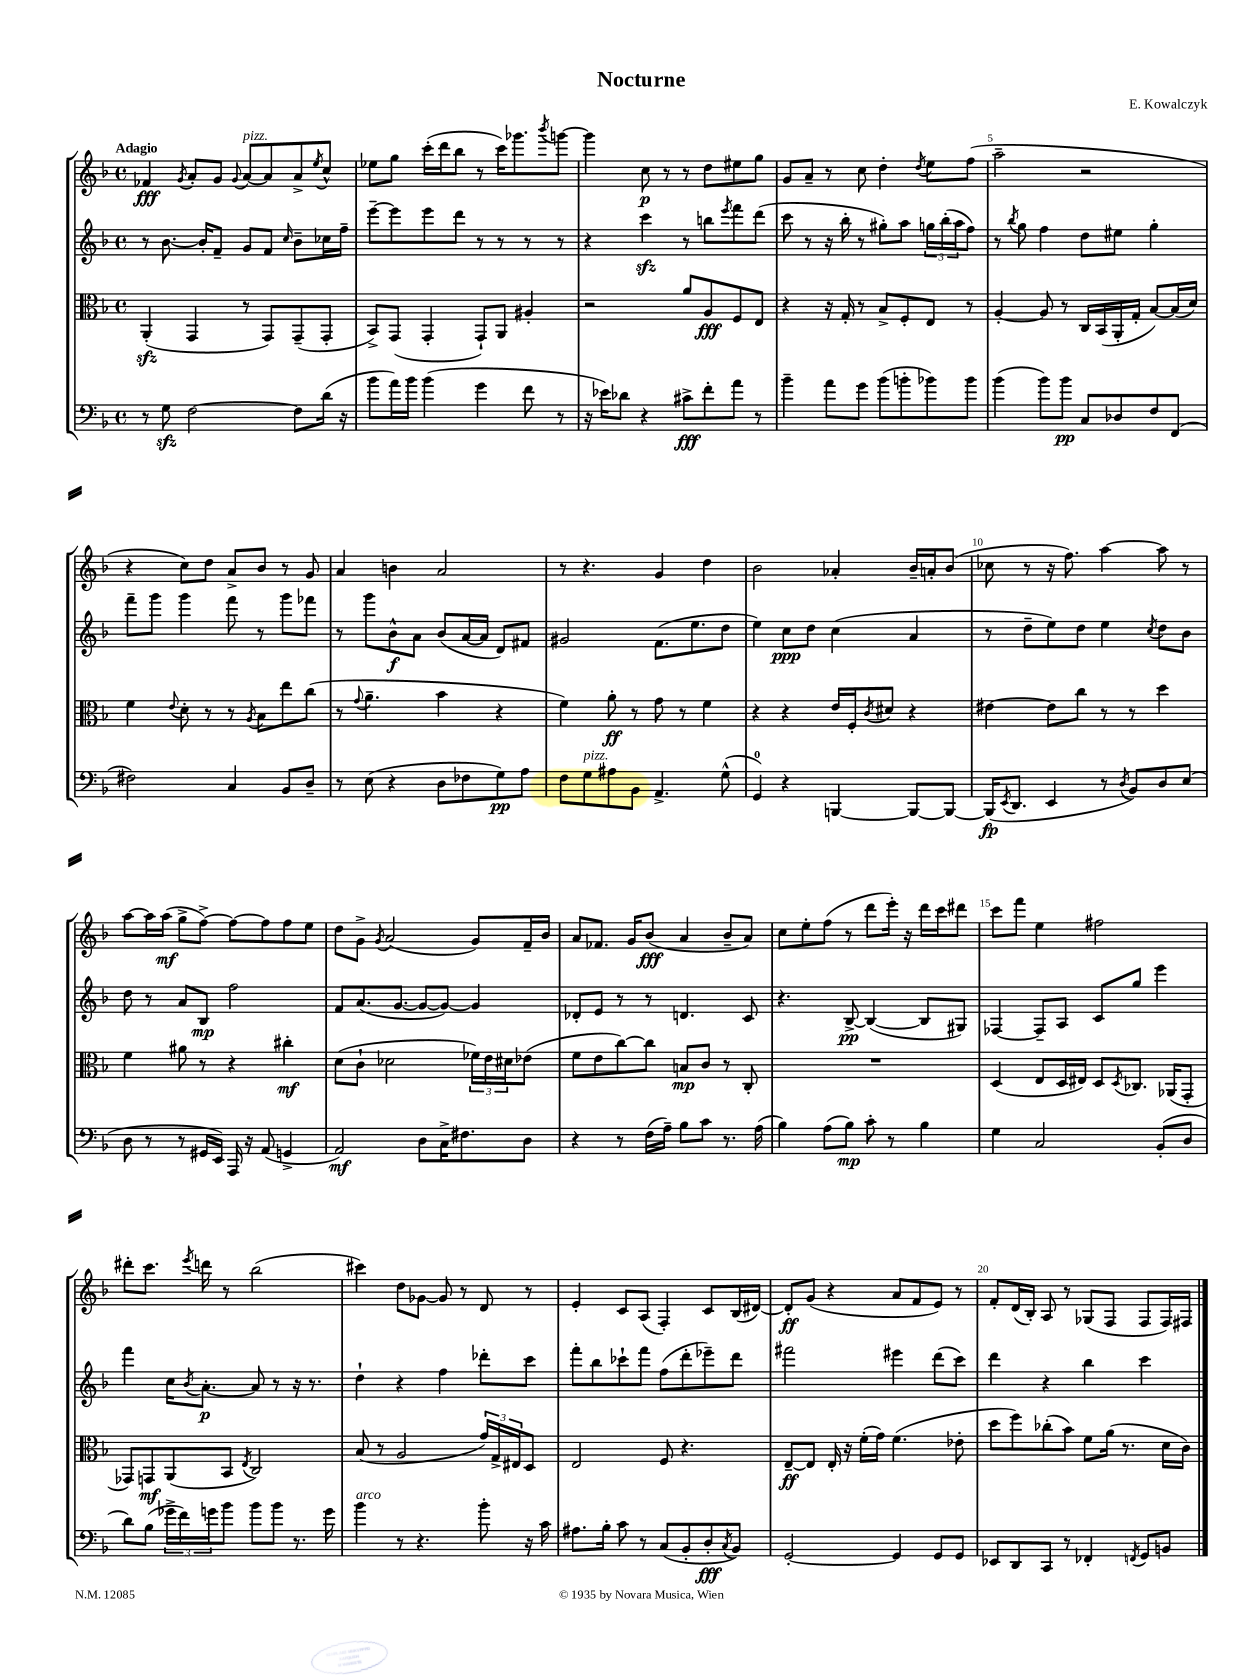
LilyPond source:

\header { title = "Nocturne" composer = "E. Kowalczyk" }
<<
\new StaffGroup <<
\new Staff = "s0" {
    \clef treble \key f \major \defaultTimeSignature \time 4/4 \tempo "Adagio"
    fes'4\fff \acciaccatura { g'8 } a'8-. g'8 \appoggiatura { g'8 } a'8~^\markup { \italic "pizz." } a'8 a'8-> \acciaccatura { e''8 } c''8-^ |
    ees''8 g''8 c'''16-.( d'''16 bes''8 r8 c'''16) ges'''8. \acciaccatura { bes'''8 } g'''8~ |
    g'''4 c''8\p r8 r8 d''8 eis''8 g''8 |
    g'8 a'8-- r8 c''8 d''4-. \acciaccatura { d''8 } e''8 f''8( |
    a''2-- r2 |
    r4 c''8) d''8 a'8-> bes'8 r8 g'8 |
    a'4 b'4 a'2 |
    r8 r4. g'4 d''4 |
    bes'2 aes'4-. bes'16-- a'16-. bes'8( |
    ces''8 r8 r16 f''8.) a''4~ a''8 r8 |
    a''8~ a''16 a''16\mf( g''8-> f''8~->) f''8~ f''8 f''8 e''8 |
    d''8 g'8-> \acciaccatura { g'8 } a'2( g'8) f'16-- bes'16 |
    a'8 fes'8. g'16 bes'8\fff( a'4 bes'8-- a'8) |
    c''8 e''8-. f''8( r8 d'''8 e'''16-.) r16 d'''16 c'''16 dis'''8 |
    c'''8 f'''8 e''4 fis''2 |
    dis'''8-. c'''8. \acciaccatura { e'''8 } d'''16 r8 bes''2( |
    cis'''4) d''8 ges'8~ ges'8 r8 d'8 r8 |
    e'4-. c'8 a8( f4-.) c'8 bes16( dis'16~) |
    dis'8-.\ff g'8( r4 a'8 f'8 e'8) r8 |
    f'8-. d'16( bes16-.) a8 r8 ges8( f8 f8 f16) fis16 \bar "|." |
}
\new Staff = "s1" {
    \clef treble \key f \major \defaultTimeSignature \time 4/4
    r8 bes'8.~ bes'16-. f'8-- g'8 f'8 \grace { c''16 } bes'8-- ces''16 f''16-- |
    e'''8~-- e'''8 e'''8 d'''8 r8 r8 r8 r8 |
    r4 c'''4\sfz r8 b''8 \acciaccatura { e'''8 } f'''8 d'''8( |
    c'''8 r8 r16 bes''16-. r8 gis''8-.) a''8 \tuplet 3/2 { g''16 bes''16-.( a''16 } f''8) |
    r8 \acciaccatura { bes''8 } g''8 f''4 d''8 eis''8 g''4-. |
    f'''8-- g'''8 g'''4 f'''8 r8 g'''8 fes'''8 |
    r8 g'''8 bes'8-^\f a'8 bes'8( a'16~ a'16 d'8) fis'8 |
    gis'2 f'8.( e''8. d''8 |
    e''4) c''8\ppp d''8 c''4( a'4 |
    r8 d''8-- e''8) d''8 e''4 \acciaccatura { c''8 } d''8 bes'8 |
    d''8 r8 a'8 bes8\mp f''2 |
    f'8 a'8.( g'8.~ g'8~ g'8~) g'4 |
    des'8-. e'8 r8 r8 d'4. c'8 |
    r4. bes8~->\pp bes4~( bes8 gis8) |
    fes4~ fes8-- a8 c'8 g''8 e'''4 |
    f'''4 c''16 \acciaccatura { bes'8 } a'8.~-.\p a'8 r8 r16 r8. |
    d''4-! r4 f''4 des'''8-. c'''8 |
    f'''8-. bes''8 ces'''8-! f'''8 f''8( d'''8-. ees'''8--) d'''8 |
    fis'''2 eis'''4 d'''8( c'''8) |
    d'''4 r4 bes''4 c'''4 \bar "|." |
}
\new Staff = "s2" {
    \clef alto \key f \major \defaultTimeSignature \time 4/4
    a,4-.\sfz( g,4 r8 g,8) g,8--( g,8-. |
    bes,8->) g,8( g,4-. g,8-!) a,8 ais4-. |
    r2 a'8 a8\fff f8 e8 |
    r4 r16 g16-. r8 bes8-> f8-. e8 r8 |
    a4~-. a8 r8 c16 bes,16( a,16-. g16-. bes8~) bes16( d'16) |
    f'4 \appoggiatura { e'8 } d'8-. r8 r8 \acciaccatura { a8 } bes8 e''8 c''8( |
    r8 \appoggiatura { g'8 } a'4.-- bes'4 r4 |
    f'4) a'8-.\ff r8 g'8 r8 f'4 |
    r4 r4 e'16 f16-. \acciaccatura { c'8 } dis'8 r4 |
    eis'4~ eis'8 c''8 r8 r8 d''4 |
    f'4 ais'8 r8 r4 cis''4-.\mf |
    d'8( c'8-! des'2 \tuplet 3/2 { fes'16) e'16 dis'16 } ees'8( |
    f'8 e'8 c''8~) c''8 b8\mp c'8 r8 c8-. |
    R1 |
    d4( e8 d16 eis16) d8 \acciaccatura { d8 } ces8. aes,16( g,8-. |
    ges,8) g,8\mf a,8( bes,8 \acciaccatura { e8 } c2) |
    bes8( r8 a2 \tuplet 3/2 { g'16) g16-> eis16 } d8 |
    e2 f8 r4. |
    e8~--\ff e8 e16-. r16 f'16-.( g'16) f'4.( ees'8-. |
    d''8 f''8) ces''8-.( bes'8) f'8 a'16( r8. d'16 c'16) \bar "|." |
}
\new Staff = "s3" {
    \clef bass \key f \major \defaultTimeSignature \time 4/4
    r8 g8\sfz f2~ f8 d'16( r16 |
    bes'8 a'16) bes'16 bes'4( g'4 f'8 r8 |
    r16 ees'16) des'8 r4 cis'8->\fff f'8-. a'8 r8 |
    bes'4-- a'8 g'8 bes'8( b'8-. bes'8) bes'8 |
    bes'4( bes'8) bes'8\pp c8 des8 f8 f,8( |
    fis2) c4 bes,8 d8-- |
    r8 e8( r4 d8 fes8 g8\pp) a8 |
    f8 g8^\markup { \italic "pizz." } ais8 bes,8 a,4.-> g8-^( |
    g,4-0) r4 b,,4~ b,,8~ b,,8~ |
    b,,16\fp( \acciaccatura { e,8 } d,8. e,4 r8 \acciaccatura { d8 } bes,8) d8 e8( |
    d8 r8 r8 gis,16 e,16) a,,16 r16 a,8( g,4-> |
    a,2\mf) d8 c16-> fis8. d8 |
    r4 r8 f16( a16--) bes8 c'8 r8. a16( |
    bes4) a8( bes8\mp) c'8-. r8 bes4 |
    g4 c2 bes,8-.( d8 |
    d'8) bes8( \tuplet 3/2 { ges'16-> f'16) g'16 } bes'8 bes'8 bes'8 r8. g'16 |
    bes'4^\markup { \italic "arco" } r8 r4. bes'8-. r16 c'16 |
    ais8. bes16-. c'8 r8 c8( bes,8-. d8-.\fff \acciaccatura { c8 } bes,8) |
    g,2~-. g,4 g,8 g,8 |
    ees,8 d,8 c,8 r8 fes,4-. \acciaccatura { f,8 } g,8 b,8 \bar "|." |
}
>>
>>
\layout { \context { \Score \override BarNumber.break-visibility = ##(#f #t #t) barNumberVisibility = #(every-nth-bar-number-visible 5) } }
